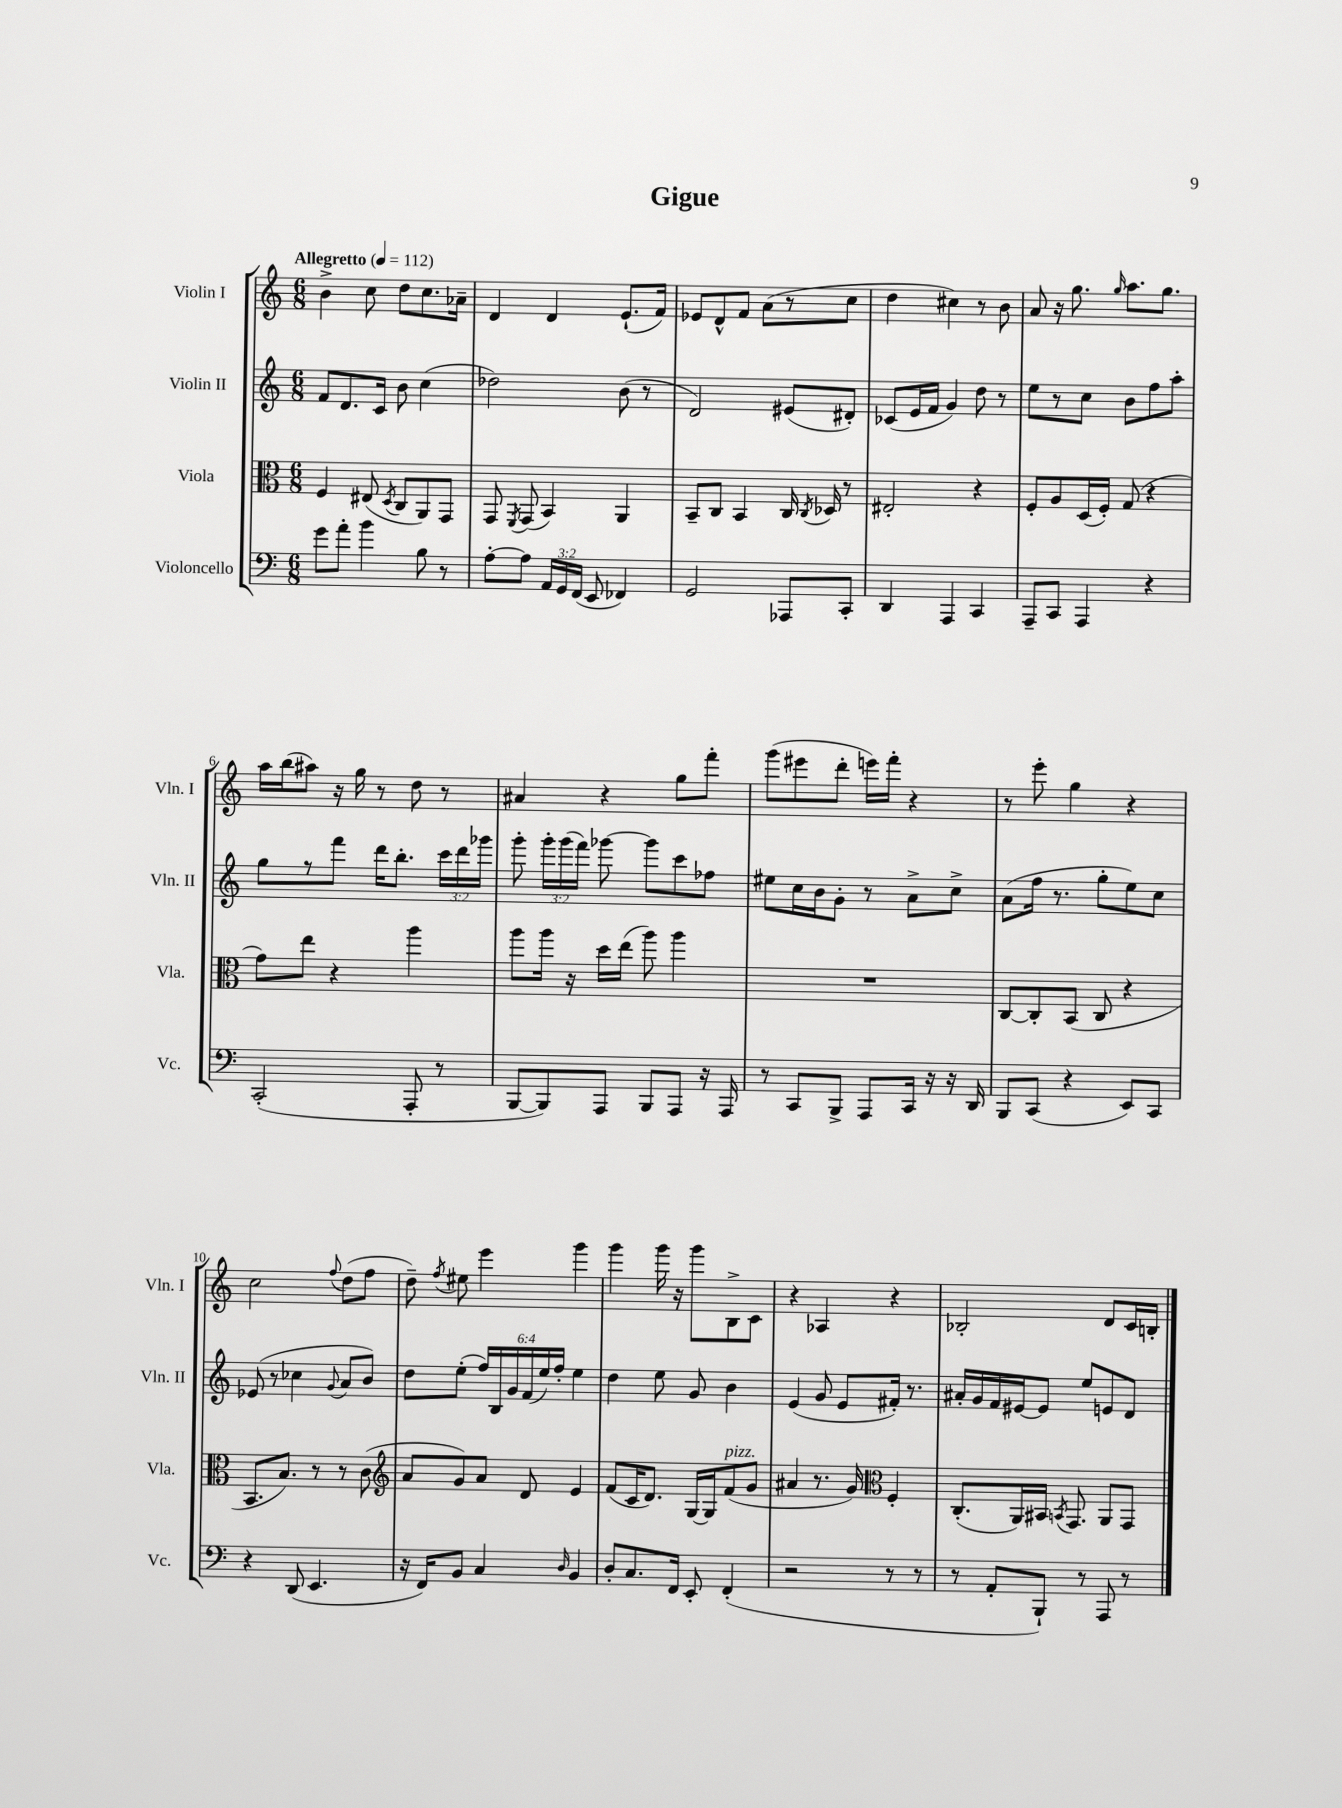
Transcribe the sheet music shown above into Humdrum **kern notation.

**kern	**kern	**kern	**kern
*part4	*part3	*part2	*part1
*staff4	*staff3	*staff2	*staff1
*I"Violoncello	*I"Viola	*I"Violin II	*I"Violin I
*I'Vc.	*I'Vla.	*I'Vln. II	*I'Vln. I
*clefF4	*clefC3	*clefG2	*clefG2
*k[]	*k[]	*k[]	*k[]
*M6/8	*M6/8	*M6/8	*M6/8
*MM112	*MM112	*MM112	*MM112
=1	=1	=1	=1
!	!	!	!LO:TX:a:B:t=Allegretto
8g\L	4F/	8f/L	4b^\
8a'\J	.	8.d/	.
4b\	(8E#X/	.	8cc\
.	.	16c/Jk	.
.	8qD/	.	.
.	8C/L	8b\	8dd\L
8B\	8AA/)	(4cc\	8.cc\
8r	8GG/J	.	.
.	.	.	16a-X~\Jk
=2	=2	=2	=2
[8A'\L	8GG/	2dd-X\)	4d/
.	8qFF/	.	.
8A\J]	(8GG/	.	.
24AA/LL	4BB/)	.	4d/
24GG/	.	.	.
(24FF/JJ	.	.	.
8EE/	.	.	.
4FF-X/)	4AA/	(8b\	(8.e`/L
.	.	8r	.
.	.	.	16f/Jk)
=3	=3	=3	=3
2GG/	8BB~/L	2d/)	8e-X/L
.	8C/J	.	8d^^/
.	4BB/	.	8f/J
.	.	.	(8a\L
8AAA-X/L	16C/	(8e#X/L	8r
.	8qC/	.	.
.	16D-X/	.	.
8CC'/J	8r	8d#X'/J)	8cc\J
=4	=4	=4	=4
4DD/	2E#X'/	(8c-X/L	4dd\
.	.	16e/L	.
.	.	16f/JJ	.
4AAA/	.	4g/)	4cc#X\)
4CC/	4r	8dd\	8r
.	.	8r	8b\
=5	=5	=5	=5
8AAA~/L	8F'/L	8ee\L	8a/
8CC/J	8A/	8r	16r
.	.	.	8.gg\
4AAA/	(16D/L	8cc\J	.
.	16F'/JJ)	.	.
.	.	.	16qqgg/
.	(8G/	8b\L	8.aa\L
4r	4r	8ff\	.
.	.	.	8.gg\J
.	.	8aa'\J	.
!!LO:LB:g=z
=6	=6	=6	=6
(2CC'/	8g\L)	8gg\L	16aa\LL
.	.	.	(16bb\J
.	8ee\J	8r	8aa#X\J)
.	4r	8fff\J	16r
.	.	.	16gg\
.	.	16ddd\KL	8r
.	.	8.bb'\J	.
8AAA'/	4aa\	.	8dd\
8r	.	24ccc\LL	8r
.	.	24ddd\	.
.	.	24ggg-X\JJ	.
=7	=7	=7	=7
[8BBB/L	8aa\L	8ggg'\	4a#X/
8BBB/])	16aa\Jk	24ggg'\LL	.
.	.	(24ggg\	.
.	16r	.	.
.	.	24fff\JJ)	.
8AAA/J	16dd\LL	[8ggg-X\	4r
.	(16ee\JJ	.	.
8BBB/L	8aa\)	8ggg-\L]	.
8AAA/J	4aa\	8ccc\	8gg\L
16r	.	8ff-X\J	8fff'\J
16AAA/	.	.	.
=8	=8	=8	=8
8r	2.r	8ee#X\L	(8ggg\L
8CC/L	.	16cc\L	8eee#X\
.	.	16b\J	.
8BBB^/J	.	8g'\J	8ddd'\J
8AAA/L	.	8r	16eeen\LL)
.	.	.	16fff'\JJ
16CC/Jk	.	8a^\L	4r
16r	.	.	.
16r	.	8cc^\J	.
16DD/	.	.	.
=9	=9	=9	=9
8BBB/L	[8C/L	(8a\L	8r
(8CC/J	8C'/]	16ff\Jk	8eee'\
.	.	8.r	.
4r	(8BB/J	.	4gg\
.	8C/	8gg'\L	.
8EE/L)	4r	8ee\)	4r
8CC/J	.	8cc\J	.
!!LO:LB:g=z
=10	=10	=10	=10
4r	8.BB/L	(8e-X/	2cc\
.	.	8r	.
.	8.B/J)	.	.
(8DD/	.	4cc-X\	.
4.EE/	8r	.	.
.	.	8qqg/	8qqff/
.	8r	8a/L	(8dd\L
.	(8c\	8b/J)	8ff\J
=11	=11	=11	=11
*	*clefG2	*	*
16r	8a/L	8dd\L	8dd~\)
16FF/KL)	.	.	.
.	.	.	8qff/
8BB/J	8g/)	(8ee'\J	8ee#X\
4C/	8a/J	24ff/LL)	4eee\
.	.	24B/	.
.	.	24g/	.
.	8d/	(24f/	.
.	.	24ee/)	.
.	.	24ff'/JJ	.
16qqD/	.	.	.
4BB/	4e/	4ee\	4ggg\
=12	=12	=12	=12
8D'/L	(8f/L	4dd\	4ggg\
8.C/	16c/K	.	.
.	8.d/J)	.	.
.	.	8ee\	16ggg\
16FF/Jk	.	.	16r
8EE'/	[16G/LL	8g/	8ggg\L
.	16G/J]	.	.
!	!LO:TX:a:i:t=pizz.	!	!
(4FF'/	(8f/	4b\	8B^\
.	8g/J	.	8c\J
=13	=13	=13	=13
2r	4a#X/	(4e/	4r
.	8.r	8g/	4A-X/
.	.	8e/L	.
.	16g/)	.	.
*	*clefC3	*	*
8r	4F'/	16f#X'/Jk)	4r
.	.	8.r	.
8r	.	.	.
=14	=14	=14	=14
8r	(8.C'/L	16a#X'/LL	2B-X'/
.	.	16g/	.
8AA'/L	.	16f/	.
.	16AA/L)	[16e#X/J	.
8BBB`/J)	16BB#X/JJ	8e#/J]	.
.	8qBBn/	.	.
.	8.GG/	.	.
8r	.	8ee/L	.
8AAA/	8AA/L	8en/	8d/L
8r	8GG/J	8d/J	16c/L
.	.	.	16Bn'/JJ
==	==	==	==
*-	*-	*-	*-
